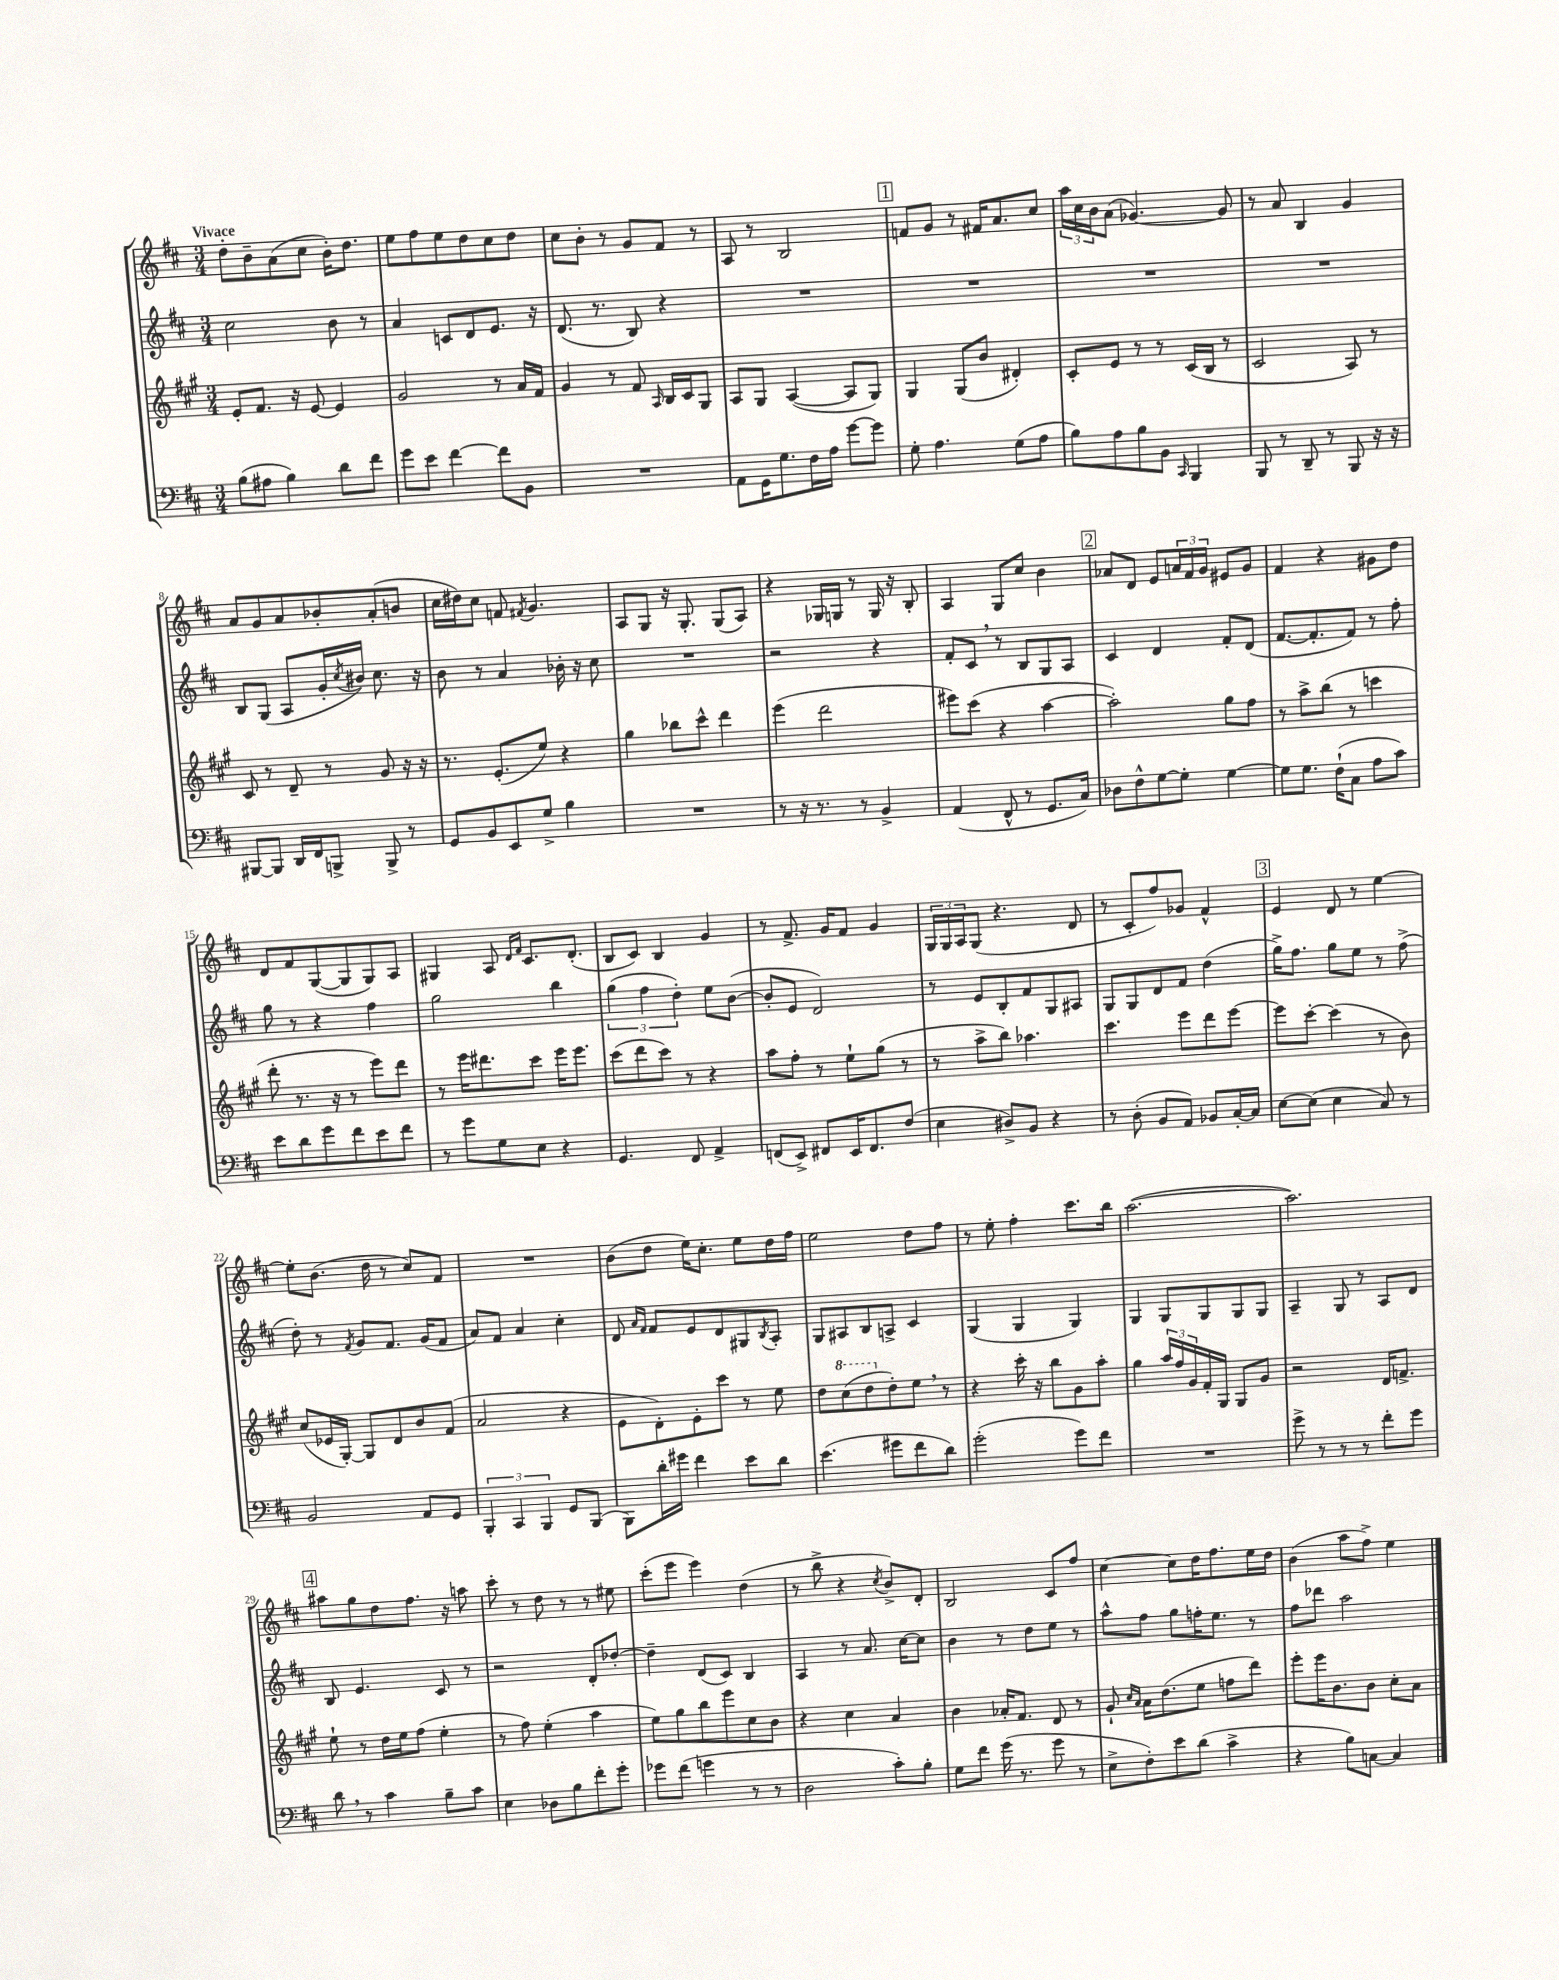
<<
\new StaffGroup <<
\new Staff = "s0" {
    \clef treble \key d \major \numericTimeSignature \time 3/4 \tempo "Vivace"
    d''8-. b'8-- a'8( cis''8 b'16-.) d''8. |
    e''8 fis''8 e''8 d''8 cis''8 d''8 |
    cis''8 b'8-. r8 g'8 fis'8 r8 |
    a8 r8 b2 |
    \mark \markup { \box "1" } f'8 g'8 r8 fis'16 a'8. cis''8 |
    \tuplet 3/2 { a''16 cis''16 b'16 } a'8( ges'4.~) ges'8 |
    r8 a'8 b4 g'4 |
    a'8 g'8 a'8 bes'8-. a'8-.( b'8 |
    cis''16 dis''16) cis''8 f'8 \acciaccatura { fis'8 } g'4. |
    a8 g8 r16 g8.-. g8( a8) |
    r4 ges16 g16 r8 g16 r16 b8-. |
    a4 g8 cis''8 b'4 |
    \mark \markup { \box "2" } aes'8 d'8 e'8 \tuplet 3/2 { a'16 fis'16 g'16 } eis'8 g'8 |
    fis'4 r4 gis'8 d''8 |
    d'8 fis'8 g8~( g8 g8) a8 |
    gis4 a8 \grace { d'16 fis'16 } cis'8. d'8.-.( |
    b8 cis'8) b4 g'4 |
    r8 fis'8.-> g'16 fis'8 g'4 |
    \tuplet 3/2 { g16 g16 a16 } g8( r4. d'8 |
    r8 cis'8-. fis''8) ges'8 fis'4-^ |
    \mark \markup { \box "3" } e'4 d'8 r8 e''4~ |
    e''8-. b'8.( d''16 r8 cis''8) fis'8 |
    R2. |
    b'8( d''8 e''16) cis''8.-. e''8 d''16 fis''16 |
    e''2 d''8 fis''8 |
    r8 e''8-. fis''4-. cis'''8. b''16 |
    a''2.~( |
    a''2.) |
    \mark \markup { \box "4" } ais''8 g''8 d''8 fis''8. r16 a''8 |
    cis'''8-. r8 d''8 r8 r8 eis''8 |
    cis'''8-.( e'''8 e'''4) d''4( |
    r8 b''8-> r4 \acciaccatura { cis''8 } b'8->) d'8-. |
    b2 cis'8 fis''8 |
    cis''4~ cis''8 d''16 fis''8. e''16 d''16 |
    b'4( a''8 fis''8->) e''4 \bar "|." |
}
\new Staff = "s1" {
    \clef treble \key d \major \numericTimeSignature \time 3/4
    cis''2 b'8 r8 |
    a'4 c'8 d'8 e'8. r16 |
    d'8.( r8. b8) r4 |
    R2. |
    \mark \markup { \box "1" } R2. |
    R2. |
    R2. |
    b8 g8( a8 g'16-. \acciaccatura { cis''8 } bis'16) cis''8. r16 |
    b'8 r8 a'4 bes'16-. r16 cis''8 |
    R2. |
    r2 r4 |
    fis'8-. cis'8 \breathe r8 b8 g8 a8 |
    \mark \markup { \box "2" } cis'4 d'4 fis'8-. d'8( |
    fis'8.~ fis'8.-. fis'8) r8 fis''8-. |
    g''8 r8 r4 fis''4 |
    g''2 b''4 |
    \tuplet 3/2 { g''4( fis''4 d''4-.) } e''8 b'8~( |
    b'8-. e'8 d'2) |
    r8 e'8 b8-. fis'8 g8 ais8 |
    g8 g8 d'8 fis'8 d''4( |
    \mark \markup { \box "3" } g''16->) fis''8. g''8 e''8 r8 fis''8->( |
    d''8-.) r8 \acciaccatura { fis'8 } g'8 fis'8. g'16( fis'8 |
    a'8) fis'8 a'4 cis''4-. |
    d'8 \grace { a'16 fis'16 } fis'8 e'8 d'8 gis8 \acciaccatura { b8 } a8-. |
    g8 ais8 b8 a8-> cis'4 |
    g4( g4 g4) |
    g4 g8 g8 g8 g8 |
    a4-- g8 r8 a8 d'8 |
    \mark \markup { \box "4" } b8 e'4. cis'8 r8 |
    r2 d'8-. des''8~-. |
    des''4-- d'8( cis'8) b4 |
    a4 r8 a'8. cis''16~ cis''8 |
    b'4 r8 d''8 e''8 r8 |
    a''8-^ fis''8 g''8 f''16-. e''8. r8 |
    fis''8 des'''8 a''2 \bar "|." |
}
\new Staff = "s2" {
    \clef treble \key a \major \numericTimeSignature \time 3/4
    e'8-. fis'8. r16 e'8~ e'4 |
    gis'2 r8 a'16 fis'16 |
    gis'4 r8 fis'8 \grace { a16 } b16 cis'16 gis8 |
    a8 gis8 a4~( a8 gis8) |
    \mark \markup { \box "1" } gis4 gis8( b'8 dis'4-.) |
    cis'8-. e'8 r8 r8 cis'16( b16 r8 |
    cis'2 a8) r8 |
    cis'8 r8 d'8-- r8 gis'8 r16 r16 |
    r8. e'8.-.( e''8) r4 |
    gis''4 bes''8 cis'''8-^ d'''4 |
    e'''4( d'''2 |
    eis'''8) cis'''8( r4 a''4~ |
    \mark \markup { \box "2" } a''2-.) gis''8 fis''8 |
    r8 a''8-> b''8( r8 c'''4 |
    d'''8-. r8. r16 r8 e'''8) d'''8 |
    r8 e'''16 dis'''8. cis'''8 e'''16 e'''8. |
    cis'''8( d'''8 cis'''8) r8 r4 |
    a''8 fis''8-. r8 e''8-! gis''8( r8 |
    r8 a''8-> b''8) aes''4. |
    cis'''4. e'''8 d'''8 e'''8~ |
    \mark \markup { \box "3" } e'''8 cis'''8~-. cis'''4( r8 b'8) |
    cis''8( ees'16 gis16~-.) gis8 d'8 b'8 fis'8( |
    a'2 r4 |
    e'8 d'8-.) e'8-. cis'''8 r8 e''8 |
    d''8 \ottava #1 cis'''8( d'''8 \ottava #0 d''8-.) e''8 \breathe r8 |
    r4 cis'''16-. r16 b''8 gis'8 a''8-. |
    gis''4 \tuplet 3/2 { a''16 fis''16 gis'16 } fis'16-. gis16 gis8 gis'8 |
    r2 d'16 f'8.-> |
    \mark \markup { \box "4" } e''8-! r8 d''16 e''16 fis''8( e''4-. |
    r8 fis''8) e''4-.( a''4 |
    e''8) gis''8 b''8 e'''8 cis''8 b'8 |
    r4 cis''4 a'4 |
    b'4 aes'16-. fis'8. d'8 r8 |
    gis'8-! \grace { cis''16 a'16 } a'16 d''8.( e''8 f''8 d'''8) |
    e'''8-. e'''16 b'8. b'8 cis''8-. a'8 \bar "|." |
}
\new Staff = "s3" {
    \clef bass \key d \major \numericTimeSignature \time 3/4
    b8( ais8 b4) d'8 fis'8 |
    g'8 e'8 fis'4~ fis'8 b,8 |
    R2. |
    a,8 g,16 g8. fis16 a16 g'8~ g'8 |
    \mark \markup { \box "1" } g8-. a4. g8( a8 |
    b8) a8 b8 b,8 \grace { cis,16 } b,,4 |
    b,,8 r8 d,8-- r8 b,,8 r16 r16 |
    bis,,8~ bis,,8 d,16 fis,16 b,,8-> b,,8-> r8 |
    g,8 b,8 e,8 g8-> b4 |
    R2. |
    r8 r16 r8. r8 b,4-> |
    a,4( fis,8-^ r8 g,8. cis16) |
    \mark \markup { \box "2" } des8 fis8-^ g8~ g8-. g4~ |
    g8 g8. fis16-!( cis8 a8 cis'8) |
    e'8 d'8 g'8 fis'8 e'8 fis'8 |
    r8 g'8 g8 e8 r4 |
    g,4. fis,8 a,4-> |
    f,8( e,8->) fis,8 e,16 fis,8. fis8( |
    e4 dis8->) b,8 r4 |
    r8 d8-.( b,8 a,8) bes,8 cis16~-. cis16 |
    \mark \markup { \box "3" } e8~ e8( e4 cis8) r8 |
    b,2 a,8 g,8 |
    \tuplet 3/2 { b,,4-. cis,4 b,,4 } g,8 b,,8( |
    b,,8) d'16-. gis'16 fis'4 e'8 d'8 |
    e'4.( gis'8 fis'8 d'8) |
    g'2-.( g'8) fis'8 |
    R2. |
    g'8-> r8 r8 r8 fis'8-. g'8 |
    \mark \markup { \box "4" } d'8 \breathe r8 cis'4 b8-- cis'8 |
    e4 des8 b8 fis'8-. g'8-. |
    ges'8 fis'8( g'4 r8 r8 |
    d2 cis'8-.) b8-. |
    g8 fis'8 g'16( r8. g'8 r8 |
    e8-> fis8-.) e'8 d'8( cis'4-> |
    r4 b8) c8~ c4 \bar "|." |
}
>>
>>
